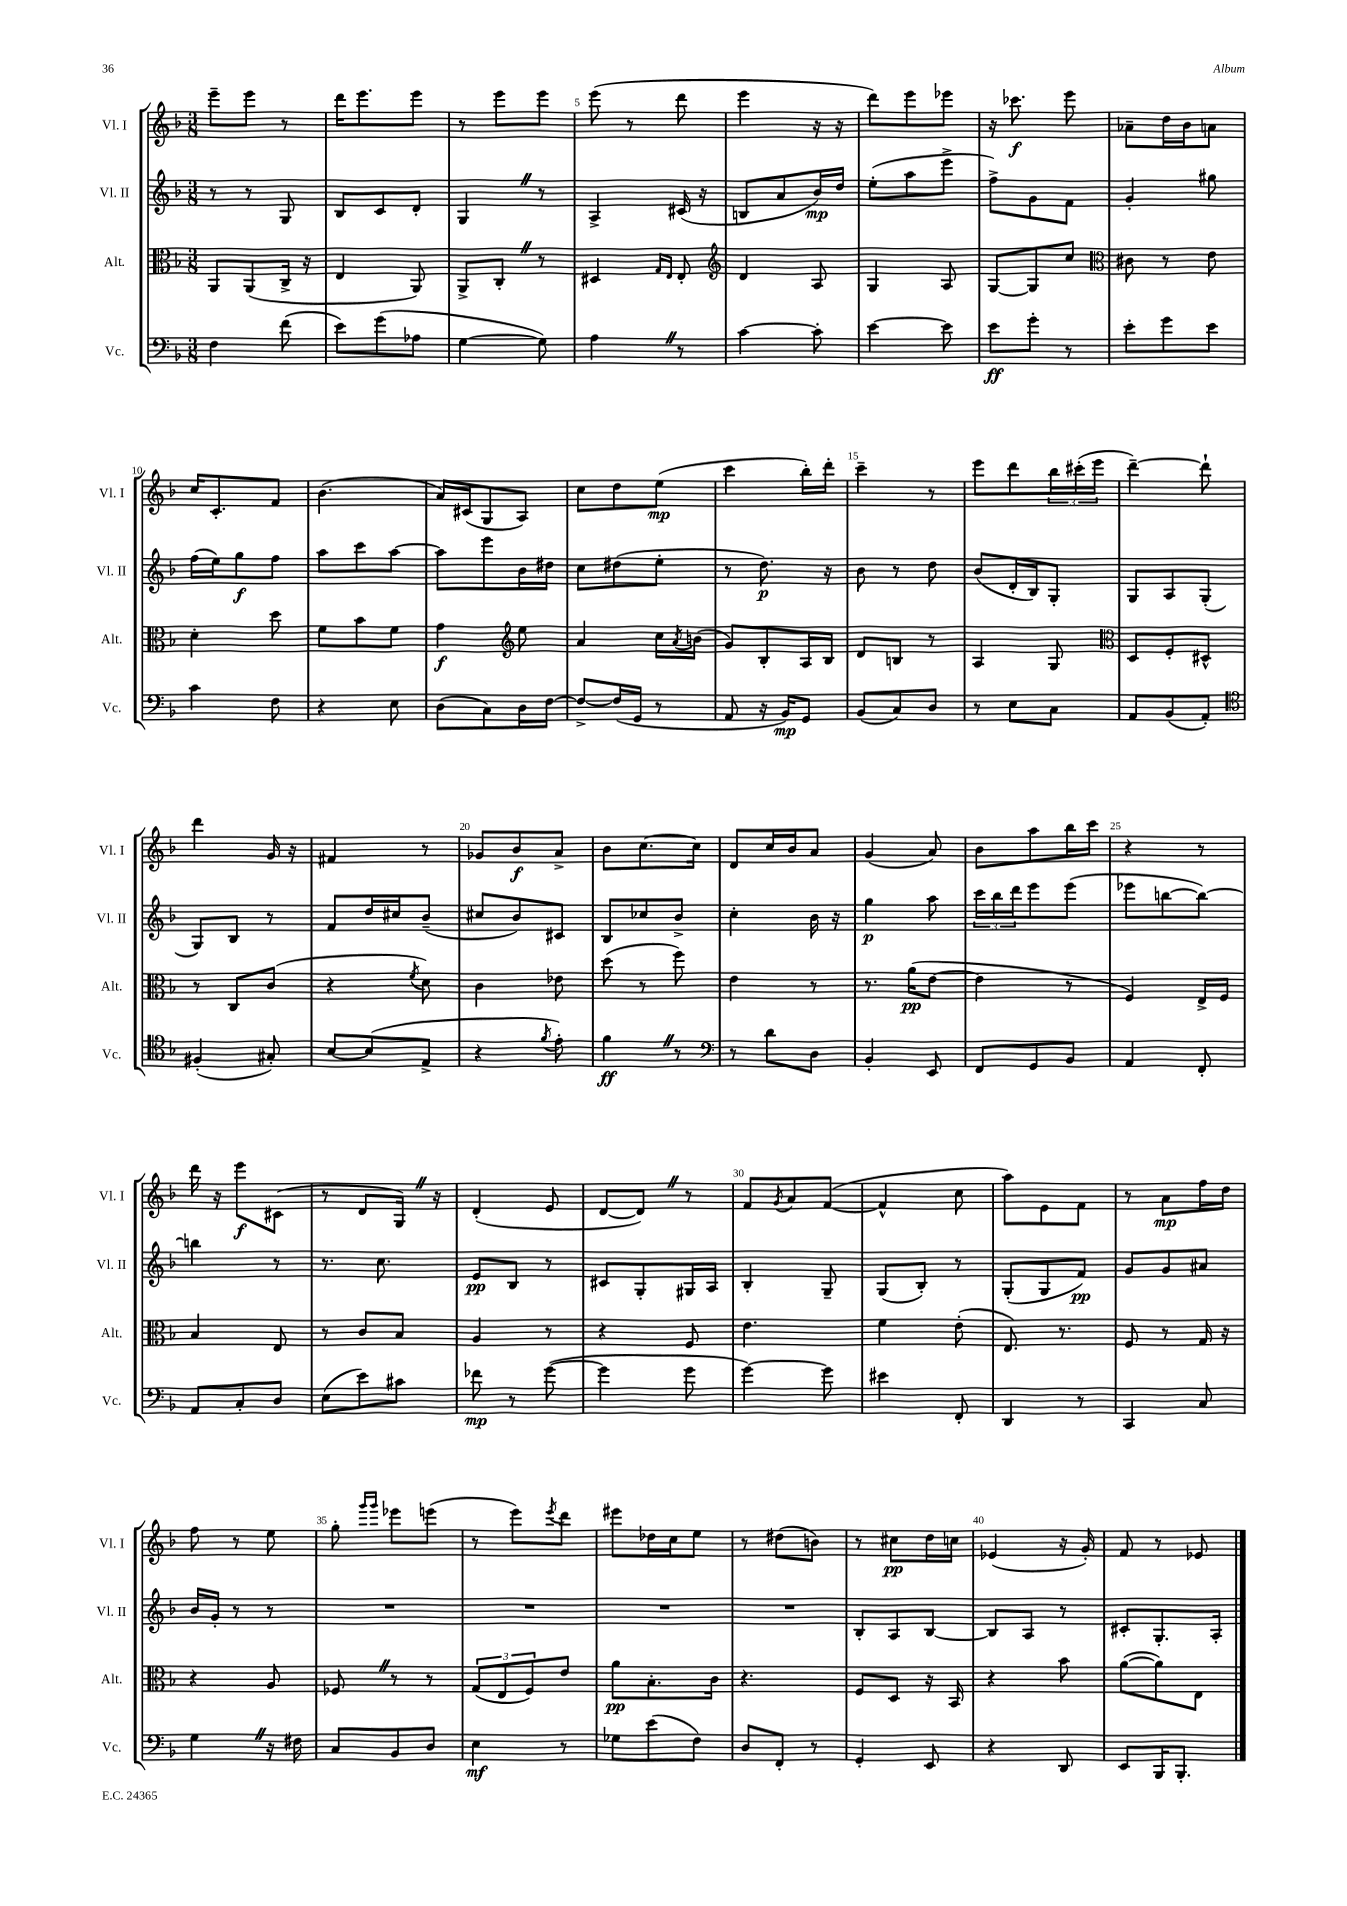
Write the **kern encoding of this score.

**kern	**kern	**kern	**kern
*staff4	*staff3	*staff2	*staff1
*clefF4	*clefC3	*clefG2	*clefG2
*k[b-]	*k[b-]	*k[b-]	*k[b-]
*M3/8	*M3/8	*M3/8	*M3/8
4F	8AA	8r	8eee~
.	(8AA	8r	8eee
(8f	16C^	8G	8r
.	16r	.	.
=	=	=	=
8e)	4E	8B-	16ddd
.	.	.	8.eee
(8g	.	8c	.
8A-	8AA)	8d'	8eee
=	=	=	=
[4G	8AA^	4G	8r
.	8C'	.	8eee
8G])	8r	8r	8eee
=	=	=	=
4A	4D#	4A^	(8eee
.	.	.	8r
.	16qqG	.	.
.	16qqE	.	.
8r	8E'	(16c#	8ddd
.	.	16r	.
=	=	=	=
*	*clefG2	*	*
[4c	4d	8B	4eee
.	.	8a	.
8c']	8A	16b-)	16r
.	.	16dd	16r
=	=	=	=
[4e	4G	(8ee'	8ddd)
.	.	8aa	8eee
8e]	8A	8eee^	8eee-
=	=	=	=
8e	[8G	8ff^)	16r
.	.	.	8.ccc-
8g'	8G]	8g	.
8r	8cc	8f	8eee
=	=	=	=
*	*clefC3	*	*
8e'	8c#	4g'	8a-~
8g	8r	.	16dd
.	.	.	16b-
8e	8e	8gg#	8a
=	=	=	=
4c	4d'	(16ff	16cc
.	.	16ee)	8.c'
.	.	8gg	.
8F	8dd	8ff	8f
=	=	=	=
4r	8f	8aa	(4.b-
.	8b-	8ccc	.
8E	8f	[8aa	.
=	=	=	=
(8D	4g	8aa]	16a)
.	.	.	(16c#
8C)	.	8eee	8G
*	*clefG2	*	*
16D	8ee	16b-	8A)
[16F	.	16dd#	.
=	=	=	=
8F^_	4a	8cc	8cc
(16F]	.	(8dd#	8dd
16GG	.	.	.
8r	16cc	8ee'	(8ee
.	8qa	.	.
.	(16b	.	.
=	=	=	=
8AA	8g)	8r	4ccc
16r	8B-'	8.dd)	.
16BB-)	.	.	.
8GG	16A	.	16bb-')
.	16B-	16r	16ddd'
=	=	=	=
(8BB-	8d	8b-	4ccc~
8C)	8B	8r	.
8D	8r	8dd	8r
=	=	=	=
8r	4A	(8b-	8eee
8E	.	16d'	8ddd
.	.	16B-)	.
8C	8G	8G'	24bb-
.	.	.	(24ccc#'
.	.	.	24eee
=	=	=	=
*	*clefC3	*	*
8AA	8D	8G	[4ddd~)
(8BB-	8F'	8A	.
8AA')	8D#^^	(8G'	8ddd`]
=	=	=	=
*clefC4	*	*	*
(4F#'	8r	8G)	4ddd
.	8C	8B-	.
8G#')	(8c	8r	16g
.	.	.	16r
=	=	=	=
[8B-	4r	8f	4f#
(8B-]	.	16dd	.
.	.	16cc#	.
.	8qf	.	.
8E^	8d)	(8b-~	8r
=	=	=	=
4r	4c	8cc#	8g-
.	.	8b-)	8b-
8qf	.	.	.
8e')	8e-	8c#	8a^
=	=	=	=
4f	(8dd	8B-	8b-
.	8r	8cc-	[8.cc
8r	8ff)	8b-^	.
.	.	.	16cc]
=	=	=	=
*clefF4	*	*	*
8r	4e	4cc'	8d
8d	.	.	16cc
.	.	.	16b-
8D	8r	16b-	8a
.	.	16r	.
=	=	=	=
4BB-'	8.r	4gg	(4g
.	(16a	.	.
8EE	[8e	8aa	8a)
=	=	=	=
8FF	4e]	24ccc	8b-
.	.	24bb-	.
.	.	24ddd	.
8GG	.	8eee	8aa
8BB-	8r	(8eee	16bb-
.	.	.	16ccc
=	=	=	=
4AA	4F)	8eee-	4r
.	.	[8bb	.
8FF'	16E^	8bb_)	8r
.	16F	.	.
=	=	=	=
8AA	4B-	4bb]	16ddd
.	.	.	16r
8C'	.	.	8eee
8D	8E	8r	(8c#
=	=	=	=
(8E	8r	8.r	8r
8e)	8c	.	8d
.	.	8.cc	.
8c#	8B-	.	16G)
.	.	.	16r
=	=	=	=
8f-	4A	8e	(4d'
8r	.	8B-	.
([8g	8r	8r	8e
=	=	=	=
4g]	4r	8c#	[8d
.	.	8G'	8d])
8g	8F	16G#	8r
.	.	16A	.
=	=	=	=
[4g)	4.e	4B-'	8f
.	.	.	8qg
.	.	.	8a
8g]	.	8G~	([8f
=	=	=	=
4e#	4f	(8G	4f^^]
.	.	8B-')	.
8FF'	(8e'	8r	8cc
=	=	=	=
4DD	8.E)	(8G'	8aa)
.	.	8G	8e
.	8.r	.	.
8r	.	8f)	8f
=	=	=	=
4CC	8F	8g	8r
.	8r	8g	8a
8C	16G	8a#	16ff
.	16r	.	16dd
=	=	=	=
4G	4r	16b-	8ff
.	.	16g'	.
.	.	8r	8r
16r	8A	8r	8ee
16F#	.	.	.
=	=	=	=
8C	8F-	4.r	8gg'
.	.	.	16qqggg
.	.	.	16qqggg
8BB-	8r	.	8eee-
8D	8r	.	(8eee
=	=	=	=
4E	(12G	4.r	8r
.	12E	.	.
.	.	.	8eee)
.	12F)	.	.
.	.	.	8qeee
8r	8e	.	8ddd
=	=	=	=
8G-	8a	4.r	8eee#
(8e	8.B-'	.	16dd-
.	.	.	16cc
8F)	.	.	8ee
.	16c	.	.
=	=	=	=
8D	4.r	4.r	8r
8FF'	.	.	(8dd#
8r	.	.	8b)
=	=	=	=
4GG'	8F	8B-'	8r
.	8D	8A	8cc#
8EE	16r	[8B-	16dd
.	16BB-	.	16cc
=	=	=	=
4r	4r	8B-]	(4e-
.	.	8A	.
8DD	8b-	8r	16r
.	.	.	16g')
=	=	=	=
8EE	([8a	8c#'	8f
16BBB-	8a])	8.G'	8r
8.BBB-'	.	.	.
.	8E	.	8e-
.	.	16A'	.
==	==	==	==
*-	*-	*-	*-
